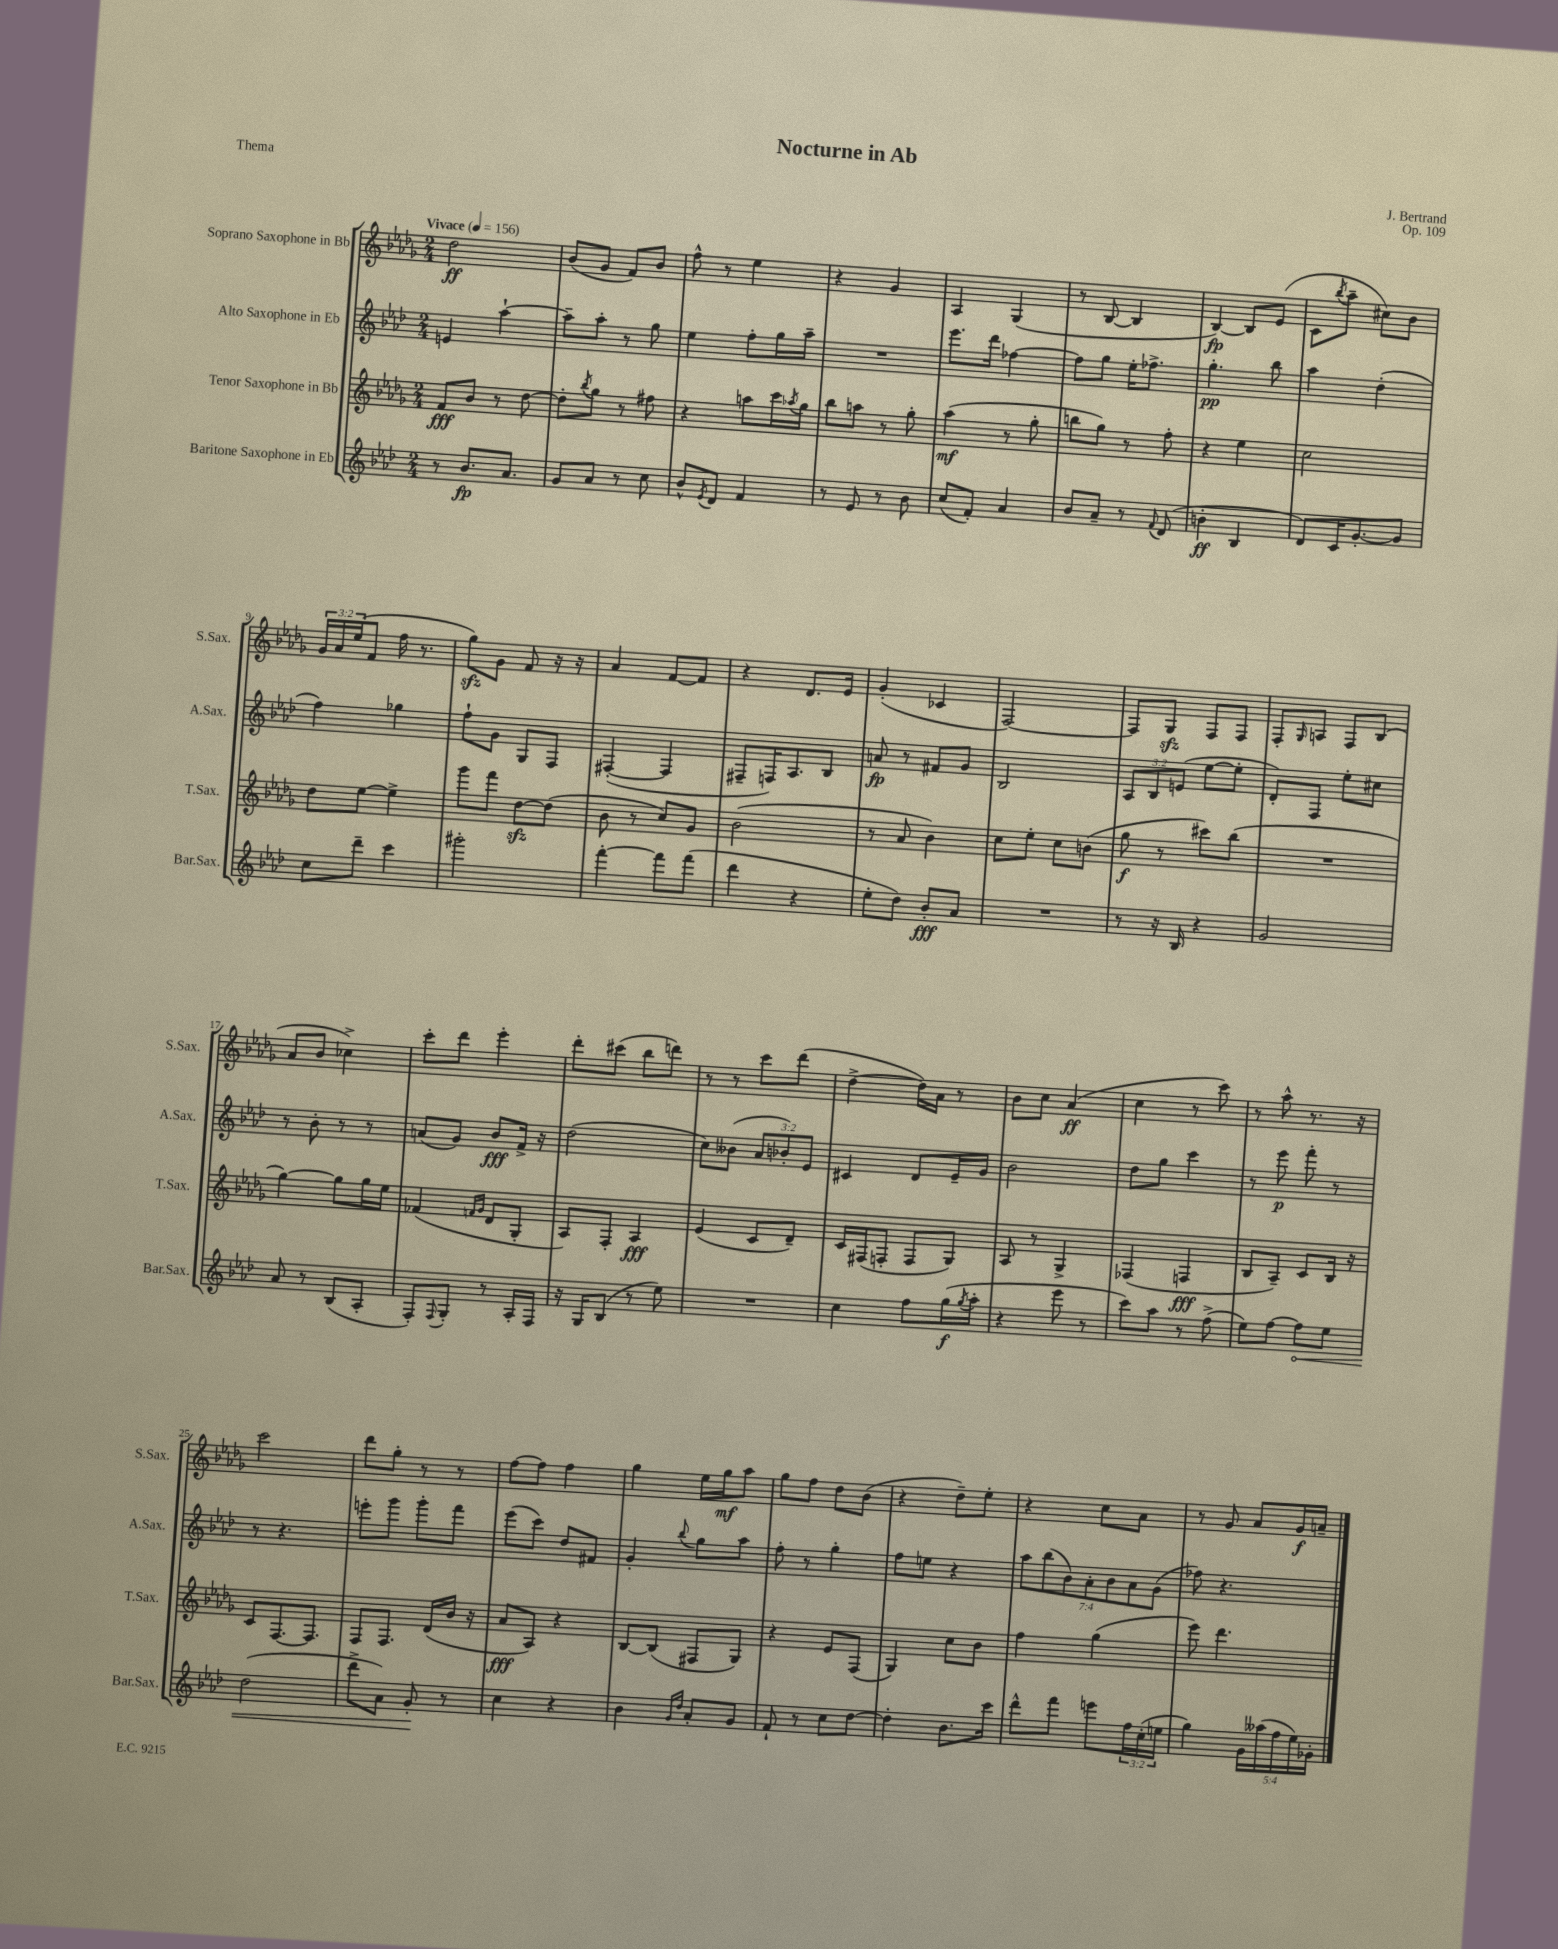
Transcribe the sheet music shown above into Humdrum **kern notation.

**kern	**dynam	**kern	**dynam	**kern	**dynam	**kern	**dynam
*part4	*part4	*part3	*part3	*part2	*part2	*part1	*part1
*staff4	*staff4	*staff3	*staff3	*staff2	*staff2	*staff1	*staff1
*I"Baritone Saxophone in Eb	*	*I"Tenor Saxophone in Bb	*	*I"Alto Saxophone in Eb	*	*I"Soprano Saxophone in Bb	*
*I'Bar.Sax.	*	*I'T.Sax.	*	*I'A.Sax.	*	*I'S.Sax.	*
*clefG2	*	*clefG2	*	*clefG2	*	*clefG2	*
*k[b-e-a-d-]	*	*k[b-e-a-d-g-]	*	*k[b-e-a-d-]	*	*k[b-e-a-d-g-]	*
*M2/4	*	*M2/4	*	*M2/4	*	*M2/4	*
*MM156	*	*MM156	*	*MM156	*	*MM156	*
=1	=1	=1	=1	=1	=1	=1	=1
!	!	!	!	!	!	!LO:TX:a:B:t=Vivace	!
8r	.	8f/L	fff	4en/	.	2dd-\	ff
8.b-/L	fp	8b-/J	.	.	.	.	.
.	.	8r	.	[4aa-`\	.	.	.
8.a-/J	.	.	.	.	.	.	.
.	.	[8dd-\	.	.	.	.	.
=2	=2	=2	=2	=2	=2	=2	=2
8g/L	.	8dd-'\L]	.	8aa-~\L]	.	(8b-/L	.
.	.	8qbb-/	.	.	.	.	.
8a-/J	.	8gg-\J	.	8aa-'\J	.	8g-/J	.
8r	.	8r	.	8r	.	8f/L)	.
8cc\	.	8ff#X\	.	8gg\	.	8b-/J	.
=3	=3	=3	=3	=3	=3	=3	=3
8b-^^/L	.	4r	.	4ee-\	.	8ff^^\	.
8qe-/	.	.	.	.	.	.	.
8d-/J	.	.	.	.	.	8r	.
4f/	.	8aan\L	.	8ff'\L	.	4ee-\	.
.	.	16ccc\L	.	16gg\L	.	.	.
.	.	8qaa-X/	.	.	.	.	.
.	.	16gg-\JJ	.	16aa-~\JJ	.	.	.
=4	=4	=4	=4	=4	=4	=4	=4
8r	.	8bb-\L	.	2r	.	4r	.
8e-/	.	8aan\J	.	.	.	.	.
8r	.	8r	.	.	.	4g-/	.
8b-\	.	8gg-'\	.	.	.	.	.
=5	=5	=5	=5	=5	=5	=5	=5
(8cc/L	.	(4aa-\	mf	8.eee-\L	.	4A-/	.
8f'/J)	.	.	.	.	.	.	.
.	.	.	.	16ddd-\Jk	.	.	.
4a-/	.	8r	.	[4ff-X\	.	(4G-/	.
.	.	8gg-'\	.	.	.	.	.
=6	=6	=6	=6	=6	=6	=6	=6
8b-/L	.	8bbn\L	.	8ff-\L]	.	8r	.
8a-~/J	.	8gg-\J)	.	8gg\J	.	[8B-/	.
8r	.	8r	.	16ee-'\KL	.	4B-/]	.
.	.	.	.	8.ff-X^\J	.	.	.
8qqf/	.	.	.	.	.	.	.
(8d-/	.	8ff'\	.	.	.	.	.
=7	=7	=7	=7	=7	=7	=7	=7
4bn'\	ff	4r	.	4.gg'\	pp	[4B-/)	fp
4B-/	.	4ee-\	.	.	.	8B-/L]	.
.	.	.	.	8bb-\	.	(8e-/J	.
=8	=8	=8	=8	=8	=8	=8	=8
8d-/L)	.	2cc\	.	4aa-\	.	8c\L	.
.	.	.	.	.	.	8qbb-/	.
16c/K	.	.	.	.	.	8aa-~\J	.
[8.g'/	.	.	.	.	.	.	.
.	.	.	.	(4dd-'\	.	8cc#X\L)	.
8g/J]	.	.	.	.	.	8b-\J	.
!!LO:LB:g=z
=9	=9	=9	=9	=9	=9	=9	=9
8cc\L	.	8dd-\L	.	4ff\)	.	24g-/LL	.
.	.	.	.	.	.	24a-/	.
.	.	.	.	.	.	(24ee-/J	.
8ddd-~\J	.	[8ee-\J	.	.	.	8f/J	.
4ccc\	.	4ee-^\]	.	4gg-X\	.	16ff\	.
.	.	.	.	.	.	8.r	.
=10	=10	=10	=10	=10	=10	=10	=10
2ggg#X'\	.	8ggg-\L	.	8ff`\L	.	8gg-zz\L)	.
.	.	8fff\J	.	8g\J	.	8g-\J	.
.	.	[8dd-zz\L	.	8G/L	.	8f/	.
.	.	(8dd-\J]	.	8F/J	.	16r	.
.	.	.	.	.	.	16r	.
=11	=11	=11	=11	=11	=11	=11	=11
[4fff'\	.	8b-\	.	([4F#X'/	.	4a-/	.
.	.	8r	.	.	.	.	.
8fff\L]	.	8cc/L)	.	4F#/]	.	[8f/L	.
(8fff\J	.	8g-/J	.	.	.	8f/J]	.
=12	=12	=12	=12	=12	=12	=12	=12
4ddd-\	.	(2b-\	.	8F#X~/L	.	4r	.
.	.	.	.	16Fn/K)	.	.	.
.	.	.	.	8.A-/	.	.	.
4r	.	.	.	.	.	8.d-/L	.
.	.	.	.	8B-/J	.	.	.
.	.	.	.	.	.	16e-/Jk	.
=13	=13	=13	=13	=13	=13	=13	=13
8ee-'\L	.	8r	.	8an/	fp	(4g-'/	.
8dd-\J)	.	8a-/	.	8r	.	.	.
8b-'/L	fff	4b-\)	.	8f#X/L	.	4c-X/	.
8a-/J	.	.	.	8g/J	.	.	.
=14	=14	=14	=14	=14	=14	=14	=14
2r	.	8cc\L	.	2B-/	.	[2F/)	.
.	.	8ee-'\J	.	.	.	.	.
.	.	8cc\L	.	.	.	.	.
.	.	(8bn\J	.	.	.	.	.
=15	=15	=15	=15	=15	=15	=15	=15
8r	.	8gg-\	f	12A-/L	.	8F/L]	.
.	.	.	.	12B-/	.	.	.
16r	.	8r	.	.	.	8G-zz/J	.
.	.	.	.	(12en/J	.	.	.
16B-/	.	.	.	.	.	.	.
4r	.	8ccc#X\L)	.	[8ee-\L	.	8F/L	.
.	.	(8bb-\J	.	8ee-'\J]	.	8F/J	.
=16	=16	=16	=16	=16	=16	=16	=16
2g/	.	2r	.	8d-'/L)	.	8F'/L	.
.	.	.	.	.	.	16qqG-/	.
.	.	.	.	8F/J	.	8An/J	.
.	.	.	.	8ee-'\L	.	8F/L	.
.	.	.	.	8cc#X\J	.	(8B-/J	.
!!LO:LB:g=z
=17	=17	=17	=17	=17	=17	=17	=17
8a-/	.	[4gg-\)	.	8r	.	8a-/L	.
8r	.	.	.	8b-'\	.	8b-/J	.
(8B-/L	.	8gg-\L]	.	8r	.	4cc-X^\)	.
8A-'/J	.	16gg-\L	.	8r	.	.	.
.	.	16ee-\JJ	.	.	.	.	.
=18	=18	=18	=18	=18	=18	=18	=18
8F'/L)	.	(4f-X/	.	(8an/L	.	8ccc'\L	.
8qqF/	.	.	.	.	.	.	.
8G'/J	.	.	.	8g/J)	.	8ddd-\J	.
.	.	16qqfn/LL	.	.	.	.	.
.	.	16qqg-/JJ	.	.	.	.	.
8r	.	8d-/L	.	8b-/L	fff	4eee-'\	.
16A-'/LL	.	8G-'/J	.	16f^/Jk	.	.	.
16F/JJ	.	.	.	16r	.	.	.
=19	=19	=19	=19	=19	=19	=19	=19
16r	.	8A-/L)	.	(2dd-\	.	8ddd-'\L	.
16G/KL	.	.	.	.	.	.	.
(8B-/J	.	8F'/J	.	.	.	(8ccc#X\J	.
8r	.	4A-/	fff	.	.	8bb-\L	.
8ee-\)	.	.	.	.	.	8dddn\J)	.
=20	=20	=20	=20	=20	=20	=20	=20
2r	.	(4e-/	.	8cc\L)	.	8r	.
.	.	.	.	(8b--X\J	.	8r	.
.	.	8c/L	.	12a-/L	.	8ccc\L	.
.	.	.	.	12b-X'/)	.	.	.
.	.	8d-~/J)	.	.	.	(8ddd-\J	.
.	.	.	.	12e-/J	.	.	.
=21	=21	=21	=21	=21	=21	=21	=21
4cc\	.	16c/LL	.	4c#X/	.	[4dd-^\	.
.	.	(16F#X/J	.	.	.	.	.
.	.	8Fn'/J	.	.	.	.	.
8ff\L	.	8F/L	.	8d-/L	.	16dd-\LL])	.
.	.	.	.	.	.	16a-\JJ	.
(16gg\L	f	8G-/J)	.	16e-~/L	.	8r	.
8qgg/	.	.	.	.	.	.	.
16aa-'\JJ	.	.	.	16g/JJ	.	.	.
=22	=22	=22	=22	=22	=22	=22	=22
4r	.	8A-/	.	2b-\	.	8b-\L	.
.	.	8r	.	.	.	8cc\J	.
8eee-\	.	4G-^/	.	.	.	(4a-/	ff
8r	.	.	.	.	.	.	.
=23	=23	=23	=23	=23	=23	=23	=23
8ccc\L)	.	(4F-X/	.	8dd-\L	.	4cc\	.
8aa-\J	.	.	.	8gg\J	.	.	.
8r	.	4Fn/	fff	4ccc\	.	8r	.
(8ff^\	.	.	.	.	.	8ccc\)	.
=24	=24	=24	=24	=24	=24	=24	=24
8ee-\L)	.	8B-/L	.	8r	.	8r	.
[8ff\J	.	8A-~/J)	.	8eee-\	p	8aa-^^\	.
!	!LO:HP:b	!	!	!	!	!	!
8ff\L]	<	8c/L	.	8fff'\	.	8.r	.
8ee-\J	.	16B-/Jk	.	8r	.	.	.
.	.	16r	.	.	.	16r	.
!!LO:LB:g=z
=25	=25	=25	=25	=25	=25	=25	=25
(2dd-\	.	8c/L	.	8r	.	2ccc\	.
.	.	[8.F/	.	4.r	.	.	.
.	.	8.F/J]	.	.	.	.	.
=26	=26	=26	=26	=26	=26	=26	=26
8ddd-^\L	.	8F/L	.	8eeen'\L	.	8ddd-\L	.
8a-\J)	.	8.F/J	.	8ggg\J	.	8gg-'\J	.
8g'/	.	.	.	8ggg'\L	.	8r	.
.	.	(16d-/LL	.	.	.	.	.
8r	[	16b-/JJ	.	8fff\J	.	8r	.
.	.	16r	.	.	.	.	.
=27	=27	=27	=27	=27	=27	=27	=27
4cc\	.	8a-/L	fff	(8eee-\L	.	[8ff\L	.
.	.	8A-/J)	.	8ccc\J)	.	8ff\J]	.
4r	.	4r	.	8dd-/L	.	4ff\	.
.	.	.	.	8f#X/J	.	.	.
=28	=28	=28	=28	=28	=28	=28	=28
4b-\	.	[8B-/L	.	4g'/	.	4gg-\	.
.	.	(8B-/J]	.	.	.	.	.
16qqg/LL	.	.	.	.	.	.	.
16qqdd-/JJ	.	.	.	8qqbb-/	.	.	.
8a-'/L	.	8F#X/L	.	8gg\L	.	16ee-\LL	.
.	.	.	.	.	.	16gg-\J	mf
8g/J	.	8G-/J)	.	8aa-\J	.	8aa-\J	.
=29	=29	=29	=29	=29	=29	=29	=29
8f`/	.	4r	.	8ff'\	.	8gg-\L	.
8r	.	.	.	8r	.	8ff\J	.
8cc\L	.	8e-/L	.	4gg'\	.	8dd-\L	.
[8dd-\J	.	(8F/J	.	.	.	(8b-\J	.
=30	=30	=30	=30	=30	=30	=30	=30
4dd-'\]	.	4G-/)	.	8ff\L	.	4r	.
.	.	.	.	8een\J	.	.	.
8.b-\L	.	8cc\L	.	4r	.	8dd-~\L)	.
.	.	8b-\J	.	.	.	8ee-'\J	.
16ccc\Jk	.	.	.	.	.	.	.
=31	=31	=31	=31	=31	=31	=31	=31
8ddd-^^\L	.	4ff\	.	14aa-\L	.	4r	.
.	.	.	.	(14bb-\	.	.	.
8fff\J	.	.	.	.	.	.	.
.	.	.	.	14b-\)	.	.	.
.	.	.	.	14a-'\	.	.	.
8eeen\L	.	(4gg-\	.	.	.	8cc\L	.
.	.	.	.	14b-\	.	.	.
.	.	.	.	14a-\	.	.	.
24ff\L	.	.	.	.	.	8a-\J	.
(24cc'\	.	.	.	.	.	.	.
.	.	.	.	(14g\J	.	.	.
24een\JJ	.	.	.	.	.	.	.
=32	=32	=32	=32	=32	=32	=32	=32
4gg\)	.	8eee-\)	.	8ff-X\)	.	8r	.
.	.	4.ddd-\	.	4.r	.	8g-/	.
20g\LL	.	.	.	.	.	8a-/L	.
(20aa--X\	.	.	.	.	.	.	.
20ff\	.	.	.	.	.	.	.
.	.	.	.	.	.	16g-/L	f
20ee-\)	.	.	.	.	.	.	.
.	.	.	.	.	.	16an~/JJ	.
20g-X'\JJ	.	.	.	.	.	.	.
==	==	==	==	==	==	==	==
*-	*-	*-	*-	*-	*-	*-	*-
